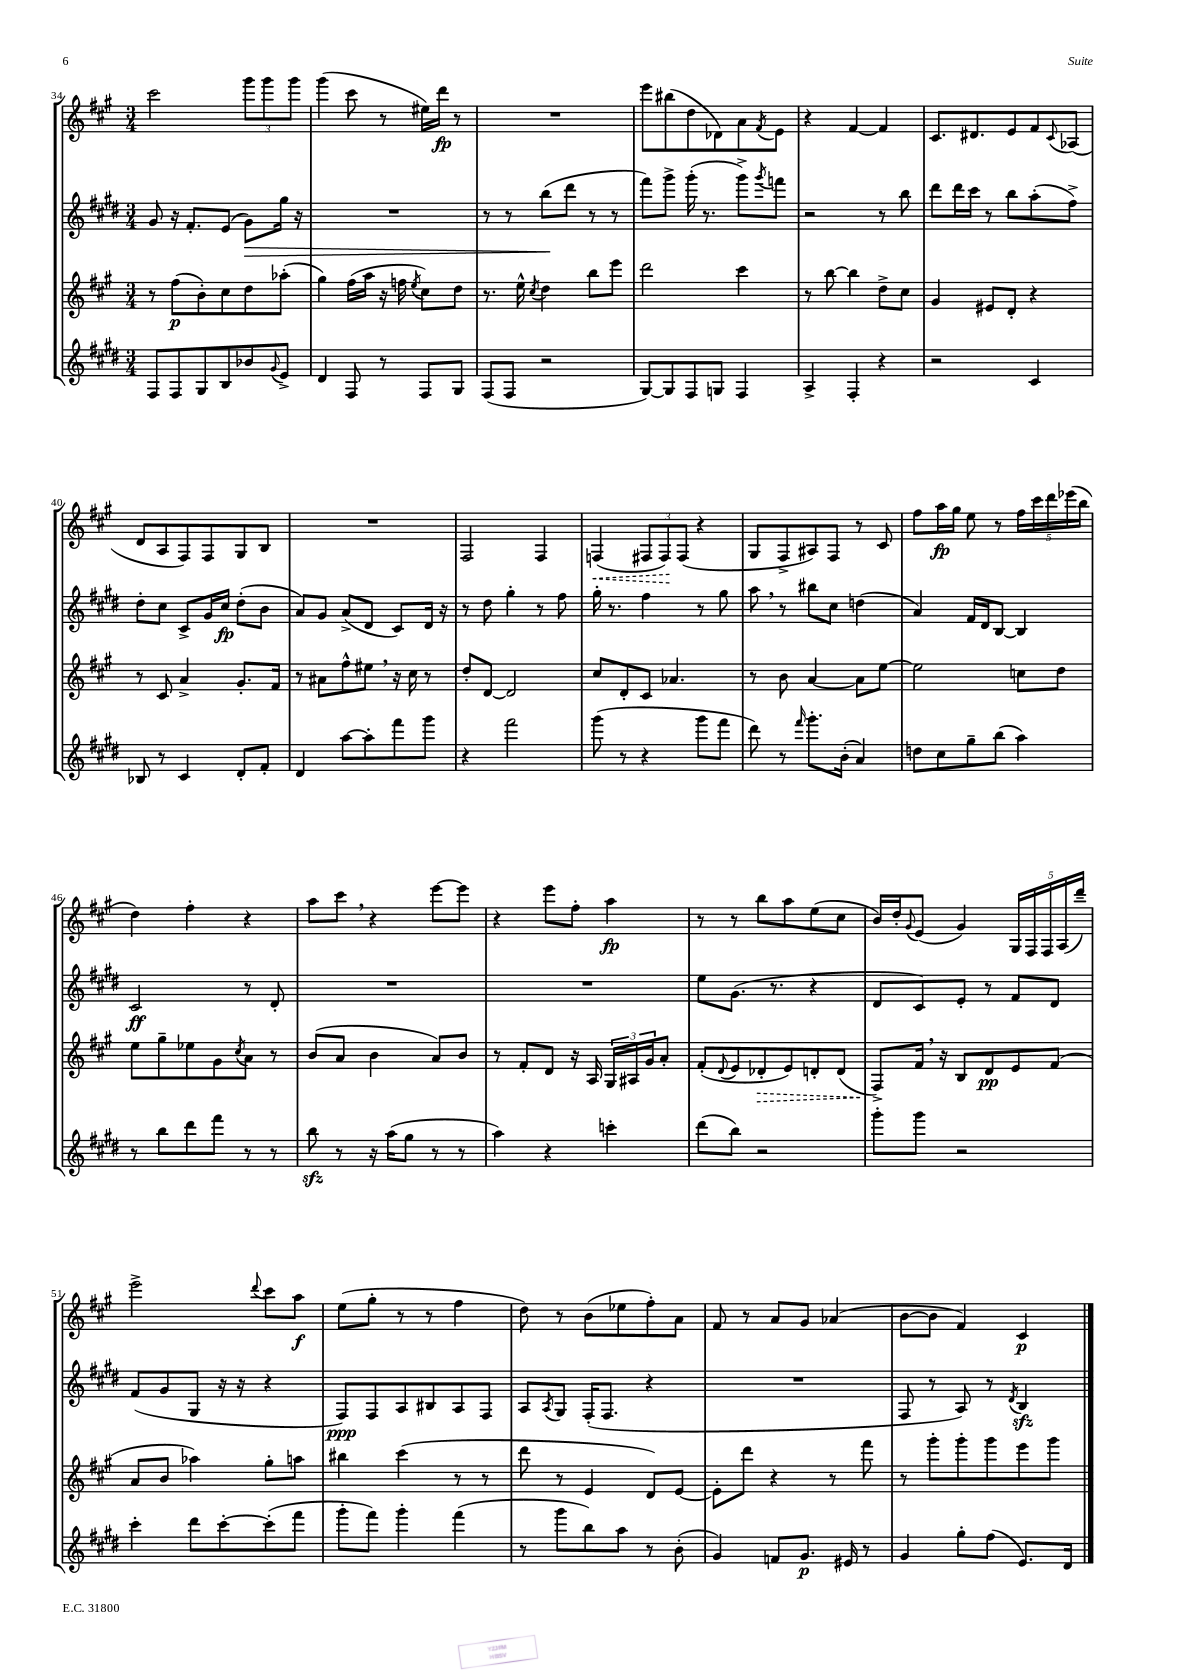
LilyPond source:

<<
\new StaffGroup <<
\new Staff = "s0" {
    \clef treble \key a \major \numericTimeSignature \time 3/4
    cis'''2 \tuplet 3/2 { gis'''8 gis'''8 gis'''8 } |
    gis'''4( cis'''8 r8 eis''16) d'''16\fp r8 |
    R2. |
    e'''8 bis''8( d''8 des'8) a'8 \acciaccatura { fis'8 } e'8 |
    r4 fis'4~ fis'4 |
    cis'8. dis'8. e'8 fis'8 \appoggiatura { cis'8 } aes8( |
    d'8 a8 fis8) fis8 gis8 b8 |
    R2. |
    fis2 fis4 |
    \once \override Hairpin.style = #'dashed-line f4\<( \tuplet 3/2 { fis8 fis8\!) fis8( } r4 |
    gis8 fis8-> ais8) fis8 r8 cis'8 |
    fis''8 a''16\fp gis''16 e''8 r8 \tuplet 5/4 { fis''16 cis'''16 d'''16 ees'''16( b''16 } |
    d''4) fis''4-. r4 |
    a''8 cis'''8 \breathe r4 e'''8~ e'''8 |
    r4 e'''8 fis''8-. a''4\fp |
    r8 r8 b''8 a''8 e''8( cis''8 |
    b'16) d''16-. \appoggiatura { gis'8 } e'8( gis'4) \tuplet 5/4 { gis16 fis16 fis16 a16( d'''16--) } |
    e'''2-> \appoggiatura { d'''8 } cis'''8 a''8\f |
    e''8( gis''8-. r8 r8 fis''4 |
    d''8) r8 b'8( ees''8 fis''8-.) a'8 |
    fis'8 r8 a'8 gis'8 aes'4( |
    b'8~ b'8 fis'4) cis'4\p \bar "|." |
}
\new Staff = "s1" {
    \clef treble \key e \major \numericTimeSignature \time 3/4
    gis'8 r16 fis'8.-. e'8( gis'8\>) gis''16 r16 |
    R2. |
    r8 r8 b''8\!( dis'''8 r8 r8 |
    fis'''8) gis'''8-> gis'''16-.( r8. gis'''8->) \acciaccatura { gis'''8 } f'''8 |
    r2 r8 b''8 |
    dis'''8 dis'''16 cis'''16 r8 b''8 a''8-.( fis''8->) |
    dis''8-. cis''8 cis'8-> gis'16 cis''16\fp dis''8-.( b'8 |
    a'8) gis'8 a'8->( dis'8 cis'8) dis'16 r16 |
    r8 dis''8 gis''4-. r8 fis''8 |
    gis''16-. r8. fis''4 r8 gis''8 |
    a''8 \breathe r8 bis''8 cis''8 d''4( |
    a'4) fis'16 dis'16 b8~ b4 |
    cis'2\ff r8 dis'8-. |
    R2. |
    R2. |
    e''8 gis'8.( r8. r4 |
    dis'8 cis'8) e'8-. r8 fis'8 dis'8 |
    fis'8( gis'8 gis8 r16 r16 r4 |
    fis8\ppp) fis8 a8 bis8 a8 fis8 |
    a8 \acciaccatura { a8 } gis8 fis16-.( fis8. r4 |
    R2. |
    fis8 r8 a8) r8 \acciaccatura { dis'8 } b4\sfz \bar "|." |
}
\new Staff = "s2" {
    \clef treble \key a \major \numericTimeSignature \time 3/4
    r8 fis''8\p( b'8-.) cis''8 d''8 aes''8-.( |
    gis''4) fis''16( a''16 r16 f''16 \acciaccatura { e''8 } cis''8) d''8 |
    r8. e''16-^ \acciaccatura { cis''8 } d''4 b''8 e'''8 |
    d'''2 cis'''4 |
    r8 b''8~ b''4 d''8-> cis''8 |
    gis'4 eis'8 d'8-. r4 |
    r8 cis'8 a'4-> gis'8.-. fis'16 |
    r8 ais'8 fis''8-^ eis''8 \breathe r16 cis''16 r8 |
    d''8-. d'8~ d'2 |
    cis''8 d'8-. cis'8 aes'4. |
    r8 b'8 a'4~ a'8 e''8~ |
    e''2 c''8 d''8 |
    e''8 gis''8-- ees''8 gis'8 \acciaccatura { cis''8 } a'8 r8 |
    b'8( a'8 b'4 a'8) b'8 |
    r8 fis'8-. d'8 r16 a16 \tuplet 3/2 { gis16 ais16 gis'16 } a'8-. |
    fis'8-.( \appoggiatura { d'8 } e'8 \once \override Hairpin.style = #'dashed-line des'8-.\> e'8) d'8-. d'8( |
    fis8->\!) fis'16 \breathe r16 b8 d'8\pp e'8 fis'8( |
    a'8 b'8 aes''4) gis''8-. a''8 |
    bis''4 cis'''4( r8 r8 |
    d'''8 r8 e'4 d'8) e'8~ |
    e'8-. d'''8 r4 r8 fis'''8 |
    r8 gis'''8-. gis'''8-. gis'''8 e'''8 gis'''8 \bar "|." |
}
\new Staff = "s3" {
    \clef treble \key e \major \numericTimeSignature \time 3/4
    fis8 fis8 gis8 b8 bes'8 \appoggiatura { gis'8 } e'8-> |
    dis'4 fis8 r8 fis8 gis8 |
    fis8( fis8 r2 |
    gis8~) gis8 fis8 g8 fis4 |
    a4-> fis4-. r4 |
    r2 cis'4 |
    bes8 r8 cis'4 dis'8-. fis'8-. |
    dis'4 a''8~ a''8-. fis'''8 gis'''8 |
    r4 fis'''2 |
    gis'''8( r8 r4 gis'''8 fis'''8 |
    dis'''8) r8 \grace { fis'''16 } gis'''8.-. b'16-.( a'4) |
    d''8 cis''8 gis''8-- b''8( a''4) |
    r8 b''8 dis'''8 fis'''8 r8 r8 |
    b''8\sfz r8 r16 a''16( gis''8 r8 r8 |
    a''4) r4 c'''4-. |
    dis'''8( b''8) r2 |
    gis'''8-. gis'''8 r2 |
    cis'''4-. dis'''8 cis'''8~-. cis'''8-.( fis'''8 |
    gis'''8-. fis'''8) gis'''4-. fis'''4( |
    r8 gis'''8 b''8) a''8 r8 b'8-.( |
    gis'4) f'8 gis'8.\p eis'16 r8 |
    gis'4 gis''8-. fis''8( e'8.) dis'16 \bar "|." |
}
>>
>>
\layout { \context { \Score currentBarNumber = #34 } }
